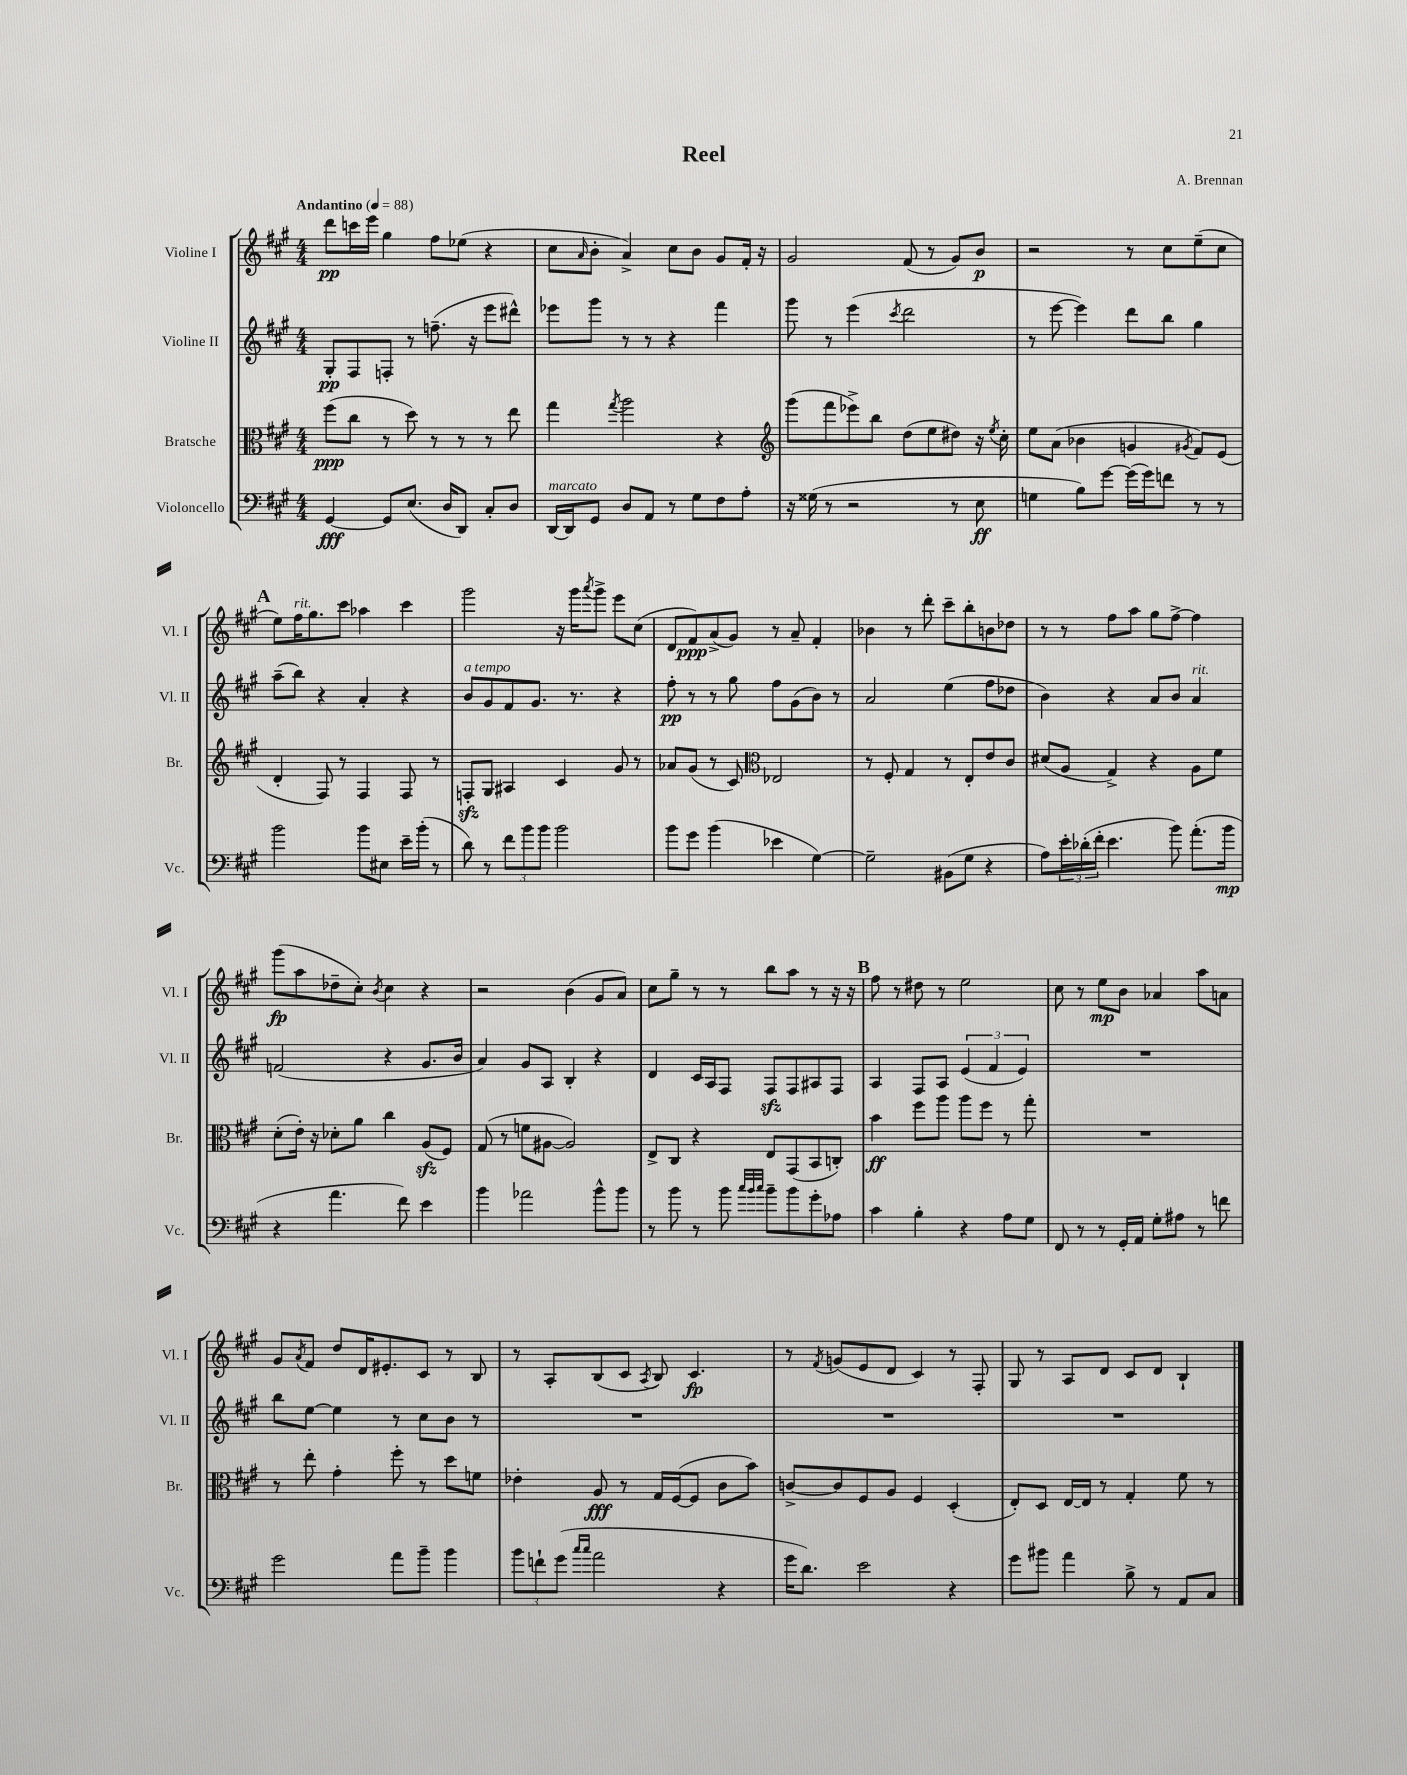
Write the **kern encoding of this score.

**kern	**dynam	**kern	**dynam	**kern	**dynam	**kern	**dynam
*part4	*part4	*part3	*part3	*part2	*part2	*part1	*part1
*staff4	*staff4	*staff3	*staff3	*staff2	*staff2	*staff1	*staff1
*I"Violoncello	*	*I"Bratsche	*	*I"Violine II	*	*I"Violine I	*
*I'Vc.	*	*I'Br.	*	*I'Vl. II	*	*I'Vl. I	*
*clefF4	*	*clefC3	*	*clefG2	*	*clefG2	*
*k[f#c#g#]	*	*k[f#c#g#]	*	*k[f#c#g#]	*	*k[f#c#g#]	*
*M4/4	*	*M4/4	*	*M4/4	*	*M4/4	*
*MM88	*	*MM88	*	*MM88	*	*MM88	*
=1	=1	=1	=1	=1	=1	=1	=1
!	!	!	!	!	!	!LO:TX:a:B:t=Andantino	!
[4GG#/	fff	(8ff#\L	ppp	8G#'/L	pp	8ddd\L	pp
.	.	8cc#\J	.	8F#/	.	16cccn\L	.
.	.	.	.	.	.	16eee\JJ	.
8GG#/L]	.	8r	.	8Fn'/J	.	4gg#\	.
(8.E/J	.	8dd\)	.	8r	.	.	.
.	.	8r	.	(8.ffn~\	.	8ff#\L	.
16D/KL	.	.	.	.	.	.	.
8DD/J)	.	8r	.	.	.	(8ee-X\J	.
.	.	.	.	16r	.	.	.
8C#'/L	.	8r	.	8eee\L	.	4r	.
8D/J	.	8ee\	.	8ddd#X^^\J)	.	.	.
=2	=2	=2	=2	=2	=2	=2	=2
!LO:TX:a:i:t=marcato	!	!	!	!	!	!	!
[16DD/LL	.	4gg#\	.	8eee-X\L	.	8cc#\L	.
16DD/J]	.	.	.	.	.	.	.
.	.	.	.	.	.	16qqa/	.
8GG#/J	.	.	.	8ggg#\J	.	8b'\J	.
.	.	8qgg#/	.	.	.	.	.
8D/L	.	2aa\	.	8r	.	4a^/)	.
8AA/J	.	.	.	8r	.	.	.
8r	.	.	.	4r	.	8cc#\L	.
8G#\L	.	.	.	.	.	8b\J	.
8F#\	.	4r	.	4fff#\	.	8g#/L	.
8A'\J	.	.	.	.	.	16f#'/Jk	.
.	.	.	.	.	.	16r	.
=3	=3	=3	=3	=3	=3	=3	=3
*	*	*clefG2	*	*	*	*	*
16r	.	(8ggg#\L	.	8ggg#\	.	2g#/	.
(16G##X\	.	.	.	.	.	.	.
8r	.	8fff#\	.	8r	.	.	.
2r	.	8eee-X^\)	.	(4eee\	.	.	.
.	.	8bb\J	.	.	.	.	.
.	.	.	.	8qccc#/	.	.	.
.	.	(8dd\L	.	2ddd\	.	(8f#/	.
.	.	8ee\	.	.	.	8r	.
8r	.	8dd#X\J)	.	.	.	8g#/L)	.
8E\	ff	16r	.	.	.	8b/J	p
.	.	8qee/	.	.	.	.	.
.	.	16cc#'\	.	.	.	.	.
=4	=4	=4	=4	=4	=4	=4	=4
4Gn\	.	8ee\L	.	8r	.	2r	.
.	.	(8a\J	.	[8eee\	.	.	.
8B\L)	.	4b-X\	.	4eee\])	.	.	.
[8g#\J	.	.	.	.	.	.	.
(16g#\LL]	.	4gn/	.	8ddd\L	.	8r	.
16g#\J)	.	.	.	.	.	.	.
8fn\J	.	.	.	8bb\J	.	8cc#\L	.
.	.	8qg#X/	.	.	.	.	.
8r	.	8f#/L)	.	4gg#\	.	(8ee~\	.
8r	.	(8e/J	.	.	.	8cc#\J	.
!!LO:LB:g=z
!!LO:REH:place=s1:t=A
=5	=5	=5	=5	=5	=5	=5	=5
2b\	.	4d'/	.	(8aa~\L	.	8ee\L)	.
!	!	!	!	!	!	!LO:TX:a:i:t=rit.	!
.	.	.	.	8bb\J)	.	16ff#\K	.
.	.	.	.	.	.	8.gg#\	.
.	.	8F#/)	.	4r	.	.	.
.	.	8r	.	.	.	8ccc#\J	.
8b\L	.	4F#/	.	4a'/	.	4aa-X\	.
8E#X\J	.	.	.	.	.	.	.
16e~\LL	.	8F#/	.	4r	.	4ccc#\	.
(16b'\JJ	.	.	.	.	.	.	.
8r	.	8r	.	.	.	.	.
=6	=6	=6	=6	=6	=6	=6	=6
!	!	!	!	!LO:TX:a:i:t=a tempo	!	!	!
8d\)	.	8Fnzz'/L	.	8b/L	.	2ggg#\	.
8r	.	8G#/J	.	8g#/	.	.	.
12f#\L	.	4A#X/	.	8f#/	.	.	.
12b\	.	.	.	.	.	.	.
.	.	.	.	8.g#/J	.	.	.
12b\J	.	.	.	.	.	.	.
2b\	.	4c#/	.	.	.	16r	.
.	.	.	.	8.r	.	16ggg#\KL	.
.	.	.	.	.	.	8qaaa/	.
.	.	.	.	.	.	8ggg#^\J	.
.	.	8g#/	.	4r	.	8eee\L	.
.	.	8r	.	.	.	(8cc#\J	.
=7	=7	=7	=7	=7	=7	=7	=7
8b\L	.	8a-X/L	.	8ff#'\	pp	8d/L	.
8g#\J	.	(8g#/J	.	8r	.	8f#/)	ppp
(4b\	.	8r	.	8r	.	(8a^/	.
.	.	8c#/)	.	8gg#\	.	8g#/J)	.
*	*	*clefC3	*	*	*	*	*
4e-X\	.	2E-X/	.	8ff#\L	.	8r	.
.	.	.	.	(8g#\	.	8a~/	.
[4G#\)	.	.	.	8b\J)	.	4f#'/	.
.	.	.	.	8r	.	.	.
=8	=8	=8	=8	=8	=8	=8	=8
2G#~\]	.	8r	.	2a/	.	4b-X\	.
.	.	8F#'/	.	.	.	.	.
.	.	4G#/	.	.	.	8r	.
.	.	.	.	.	.	8ddd'\	.
(8BB#X\L	.	8r	.	(4ee\	.	8ccc#~\L	.
8G#\J	.	8E'/L	.	.	.	8bb'\	.
4r	.	8e/	.	8ff#\L	.	8bn\	.
.	.	8c#/J	.	8dd-X\J	.	8dd-X\J	.
=9	=9	=9	=9	=9	=9	=9	=9
8A\L)	.	(8d#X/L	.	4b\)	.	8r	.
24e'\L	.	8A/J	.	.	.	8r	.
(24d-X'\	.	.	.	.	.	.	.
24f#'\JJ	.	.	.	.	.	.	.
4.e\	.	4G#^/)	.	4r	.	8ff#\L	.
.	.	.	.	.	.	8aa\J	.
.	.	4r	.	8a/L	.	8gg#\L	.
8b\)	.	.	.	8b/J	.	[8ff#^\J	.
!	!	!	!	!LO:TX:a:i:t=rit.	!	!	!
(8.a'\L	.	8A\L	.	4a/	.	4ff#\]	.
.	.	8f#\J	.	.	.	.	.
16b\Jk	mp	.	.	.	.	.	.
!!LO:LB:g=z
=10	=10	=10	=10	=10	=10	=10	=10
4r	.	(8d'\L	.	(2fn/	.	(8ggg#\L	fp
.	.	16e'\Jk)	.	.	.	8aa\	.
.	.	16r	.	.	.	.	.
4.a\	.	8d-X'\L	.	.	.	8dd-X~\	.
.	.	8a\J	.	.	.	8cc#'\J)	.
.	.	.	.	.	.	8qb/	.
.	.	4cc#\	.	4r	.	4cc#\	.
8f#\)	.	.	.	.	.	.	.
4e\	.	(8Azz/L	.	8.g#/L	.	4r	.
.	.	8F#/J)	.	.	.	.	.
.	.	.	.	16b/Jk	.	.	.
=11	=11	=11	=11	=11	=11	=11	=11
4b\	.	(8G#/	.	4a/)	.	2r	.
.	.	8r	.	.	.	.	.
2a-X\	.	8fn\L	.	8g#/L	.	.	.
.	.	[8A#X\J	.	8A/J	.	.	.
.	.	2A#/])	.	4B'/	.	(4b\	.
8b^^\L	.	.	.	4r	.	8g#/L	.
8b\J	.	.	.	.	.	8a/J)	.
=12	=12	=12	=12	=12	=12	=12	=12
8r	.	8E^/L	.	4d/	.	8cc#\L	.
8b\	.	8C#/J	.	.	.	8gg#~\J	.
8r	.	4r	.	16c#/LL	.	8r	.
.	.	.	.	16A/J	.	.	.
8b\	.	.	.	8F#/J	.	8r	.
32qqcc#/LLL	.	.	.	.	.	.	.
32qqb/	.	.	.	.	.	.	.
32qqcc#/JJJ	.	.	.	.	.	.	.
8b~\L	.	8E/L	.	8F#zz/L	.	8bb\L	.
8b\	.	(8GG#/	.	8F#/	.	8aa\J	.
8g#'\	.	8BB/	.	8A#X/	.	8r	.
8A-X\J	.	8Cn'/J)	.	8F#/J	.	16r	.
.	.	.	.	.	.	16r	.
!!LO:REH:place=s1:t=B
=13	=13	=13	=13	=13	=13	=13	=13
4c#\	.	4b\	ff	4A/	.	8ff#\	.
.	.	.	.	.	.	8r	.
4B'\	.	8ff#\L	.	8F#/L	.	8dd#X\	.
.	.	8aa\J	.	8A/J	.	8r	.
4r	.	8aa\L	.	(6e/	.	2ee\	.
.	.	8ff#\J	.	.	.	.	.
.	.	.	.	6f#/	.	.	.
8A\L	.	8r	.	.	.	.	.
.	.	.	.	6e/)	.	.	.
8G#\J	.	8gg#'\	.	.	.	.	.
=14	=14	=14	=14	=14	=14	=14	=14
8FF#/	.	1r	.	1r	.	8cc#\	.
8r	.	.	.	.	.	8r	.
8r	.	.	.	.	.	8ee\L	mp
16GG#'/LL	.	.	.	.	.	8b\J	.
16AA/JJ	.	.	.	.	.	.	.
8G#'\L	.	.	.	.	.	4a-X/	.
8A#X\J	.	.	.	.	.	.	.
8r	.	.	.	.	.	8aa\L	.
8fn\	.	.	.	.	.	8an\J	.
!!LO:LB:g=z
=15	=15	=15	=15	=15	=15	=15	=15
2g#\	.	8r	.	8bb\L	.	8g#/L	.
.	.	.	.	.	.	8qa/	.
.	.	8ee'\	.	[8ee\J	.	8f#/J	.
.	.	4g#'\	.	4ee\]	.	8dd/L	.
.	.	.	.	.	.	16d/K	.
.	.	.	.	.	.	8.e#X'/	.
8a\L	.	8ff#'\	.	8r	.	.	.
8b~\J	.	8r	.	8cc#\L	.	8c#/J	.
4b\	.	8dd\L	.	8b\J	.	8r	.
.	.	8fn\J	.	8r	.	8B/	.
=16	=16	=16	=16	=16	=16	=16	=16
12b\L	.	4e-X'\	.	1r	.	8r	.
12fn`\	.	.	.	.	.	.	.
.	.	.	.	.	.	8A'/L	.
(12g#\J	.	.	.	.	.	.	.
16qqcc#/LL	.	.	.	.	.	.	.
16qqcc#/JJ	.	.	.	.	.	.	.
2a\	.	8A/	fff	.	.	(8B/	.
.	.	8r	.	.	.	8c#/J	.
.	.	.	.	.	.	8qA/	.
.	.	16G#/LL	.	.	.	8B/)	.
.	.	([16F#/J	.	.	.	.	.
.	.	8F#/J]	.	.	.	4.c#/	fp
4r	.	8c#\L	.	.	.	.	.
.	.	8b\J)	.	.	.	.	.
=17	=17	=17	=17	=17	=17	=17	=17
16g#\KL	.	[8cn^/L	.	1r	.	8r	.
8.d\J)	.	.	.	.	.	.	.
.	.	.	.	.	.	8qf#/	.
.	.	8c/]	.	.	.	(8gn/L	.
2e\	.	8F#/	.	.	.	8e/	.
.	.	8A/J	.	.	.	8d/J	.
.	.	4F#/	.	.	.	4c#/)	.
4r	.	(4D'/	.	.	.	8r	.
.	.	.	.	.	.	8F#'/	.
=18	=18	=18	=18	=18	=18	=18	=18
8g#\L	.	8E'/L)	.	1r	.	8G#/	.
8b#X\J	.	8D/J	.	.	.	8r	.
4a\	.	[16E/LL	.	.	.	8A/L	.
.	.	16E/JJ]	.	.	.	.	.
.	.	8r	.	.	.	8d/J	.
8B^\	.	4G#'/	.	.	.	8c#/L	.
8r	.	.	.	.	.	8d/J	.
8AA/L	.	8f#\	.	.	.	4B`/	.
8C#/J	.	8r	.	.	.	.	.
==	==	==	==	==	==	==	==
*-	*-	*-	*-	*-	*-	*-	*-
